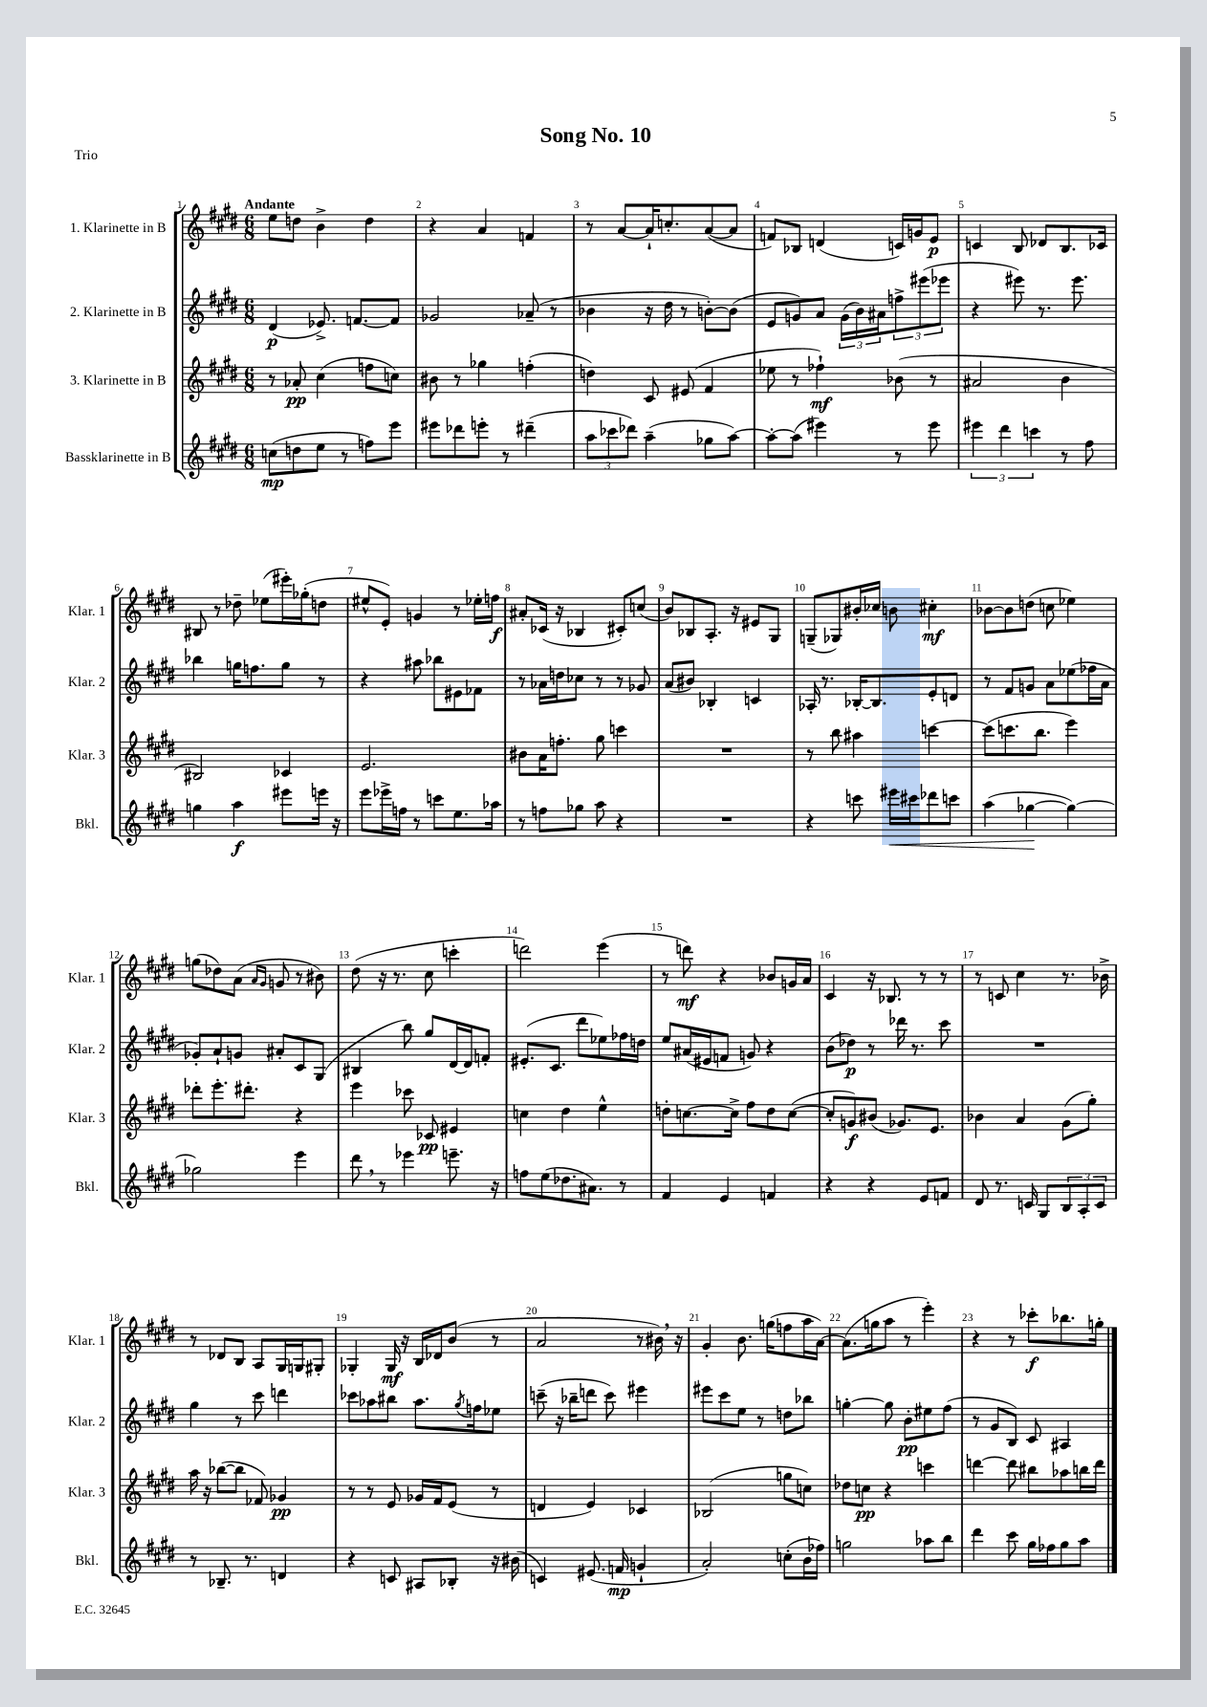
\header { title = "Song No. 10" piece = "Trio" }
<<
\new StaffGroup <<
\new Staff = "s0" \with { instrumentName = "1. Klarinette in B" shortInstrumentName = "Klar. 1" } {
    \clef treble \key e \major \numericTimeSignature \time 6/8 \tempo "Andante"
    e''8 d''8 b'4-> d''4 |
    r4 a'4 f'4 |
    r8 a'8~ a'16-! c''8.-. a'8~( a'8 |
    f'8) bes8 d'4( c'16) g'16 e'8\p |
    c'4 b8 des'8 b8. ces'16 |
    bis8 r8 des''8-- ees''8( eis'''16-.) ges''16-.( d''8 |
    eis''8-^ e'8-.) g'4 r8 ees''16-. f''16\f |
    ais'8-. ces'16( r16 bes4 cis'8-.) c''8( |
    b'8) bes8 a8.-. r16 eis'8 gis8 |
    g8--( ges8) bis'16-. ces''16 b'8 cis''4-.\mf |
    bes'8~ bes'8 d''8( c''8 ees''4) |
    g''8( des''8) a'8( \grace { a'16 gis'16 } g'8 r8 bis'8) |
    dis''8( r16 r8. cis''8 c'''4-. |
    d'''2) e'''4( |
    r8 d'''8\mf) r4 bes'8 g'16 a'16 |
    cis'4 r16 bes8. r8 r8 |
    r8 c'8 cis''4 r8. bes'16-> |
    r8 des'8 b8 a8 gis16 g16 gis8-. |
    ges4-. ges16\mf r16 b16 des'16 b'8( r8 |
    a'2 r8 bis'16) \breathe r16 |
    gis'4-. b'8. g''16( f''8 a''16 a'16~) |
    a'8.( g''16 a''8 r8 e'''4-.) |
    r4 r8 ces'''8-.\f bes''8. g''16-. \bar "|." |
}
\new Staff = "s1" \with { instrumentName = "2. Klarinette in B" shortInstrumentName = "Klar. 2" } {
    \clef treble \key e \major \numericTimeSignature \time 6/8
    dis'4\p( ees'8.->) f'8.~ f'8 |
    ges'2 aes'8--( r8 |
    bes'4 r16 dis''16 r8 b'8~-.) b'8( |
    e'8 g'8) a'8 \tuplet 3/2 { g'16( b'16) ais'16 } \tuplet 3/2 { f''8-> eis'''8( ees'''8 } |
    r4 eis'''8) r8. eis'''8. |
    bes''4 g''16 f''8. g''8 r8 |
    r4 ais''8 bes''8 eis'8 fes'8 |
    r8 aes'16 d''16 ces''8 r8 r8 ges'8 |
    a'8( bis'8) bes4-. c'4 |
    aes16-. r8. bes16~-. bes8. e'8-. d'8 |
    r8 fis'8 g'8 a'8 ees''8( fes''16 a'16 |
    ges'8-.) a'8-! g'8 ais'8-. cis'8 gis8( |
    bis4 b''8) gis''8 dis'16~ dis'16 f'8-. |
    eis'8.-.( cis'8. dis'''8 ees''8) fes''16 d''16 |
    e''8 ais'16( eis'16 f'8 g'8) r4 |
    b'8( des''8\p) r8 des'''16 r8. cis'''8 |
    R2. |
    gis''4 r8 cis'''8 d'''4 |
    ces'''8 aes''8 bis''8 aes''8. \acciaccatura { gis''8 } f''16 ees''8 |
    c'''8--( r16 bes''16-- d'''8 c'''8) eis'''4 |
    eis'''8 cis'''8 e''8 r8 d''8 bes''8 |
    g''4~-. g''8 b'8-.\pp eis''8 fis''8( |
    r8 gis'8 b8) cis'8 ais4 \bar "|." |
}
\new Staff = "s2" \with { instrumentName = "3. Klarinette in B" shortInstrumentName = "Klar. 3" } {
    \clef treble \key e \major \numericTimeSignature \time 6/8
    r8 aes'8-.\pp cis''4( f''8 c''8) |
    bis'8 r8 ges''4 f''4-.( |
    d''4) cis'8 eis'8( fis'4 |
    ees''8 r8 fes''4-!\mf) bes'8( r8 |
    ais'2 b'4 |
    bis2) ces'4 |
    e'2. |
    bis'8 a'16 f''8.-. gis''8 c'''4 |
    R2. |
    r8 b''8 ais''4 c'''4~ |
    c'''8( c'''8. b''8. e'''4) |
    des'''8-. e'''8.-. dis'''8.-. r4 |
    e'''4 ces'''8 ces'8\pp eis'4 |
    c''4 dis''4 e''4-^ |
    d''8-. c''8.~ c''16-> fis''8 d''8 c''8~( |
    c''8-. g'8\f) bis'8( ges'8.) e'8. |
    bes'4 a'4 gis'8( gis''8-.) |
    a''16 r16 bes''8~( bes''8 fes'8) ges'4\pp |
    r8 r8 e'8 ges'16 fis'16 e'8( r8 |
    d'4 e'4) ces'4 |
    bes2( g''8 c''8) |
    des''8 c''8\pp r4 c'''4 |
    d'''4~ d'''8 bis''8 aes''8 b''16 d'''16 \bar "|." |
}
\new Staff = "s3" \with { instrumentName = "Bassklarinette in B" shortInstrumentName = "Bkl." } {
    \clef treble \key e \major \numericTimeSignature \time 6/8
    c''8\mp( d''8 e''8 r8 f''8) e'''8 |
    eis'''8 des'''8 e'''8-. r8 dis'''4--( |
    \tuplet 3/2 { a''8 ces'''8 des'''8) } a''4--( ges''8 a''8~) |
    a''8~-. a''8( eis'''4) r8 eis'''8 |
    \tuplet 3/2 { eis'''4 dis'''4 c'''4 } r8 fis''8 |
    g''4 a''4\f eis'''8 e'''16 r16 |
    e'''8 ees'''16-> f''16 r8 c'''8 e''8. aes''16 |
    r8 f''8 ges''8 a''8 r4 |
    R2. |
    r4 c'''8 eis'''16\< cis'''16 des'''8 c'''8 |
    a''4( ges''4~\! ges''4~) |
    ges''2 e'''4 |
    dis'''8 \breathe r8 ees'''4 e'''8.-- r16 |
    f''8 e''8( des''8. ais'8.) r8 |
    fis'4 e'4 f'4 |
    r4 r4 e'8 f'8 |
    dis'8 r8. c'16 gis8 \tuplet 3/2 { b8 a8-. c'8 } |
    r8 bes8.-- r8. d'4 |
    r4 c'8 ais8 bes8-. r16 bis'16( |
    c'4) eis'8.( f'16\mp g'4-! |
    a'2-.) c''8-.( b'16 fes''16) |
    g''2 aes''8 b''8 |
    dis'''4 cis'''8 gis''16 fes''16 gis''8 a''8 \bar "|." |
}
>>
>>
\layout { \context { \Score \override BarNumber.break-visibility = ##(#f #t #t) barNumberVisibility = #all-bar-numbers-visible } }
